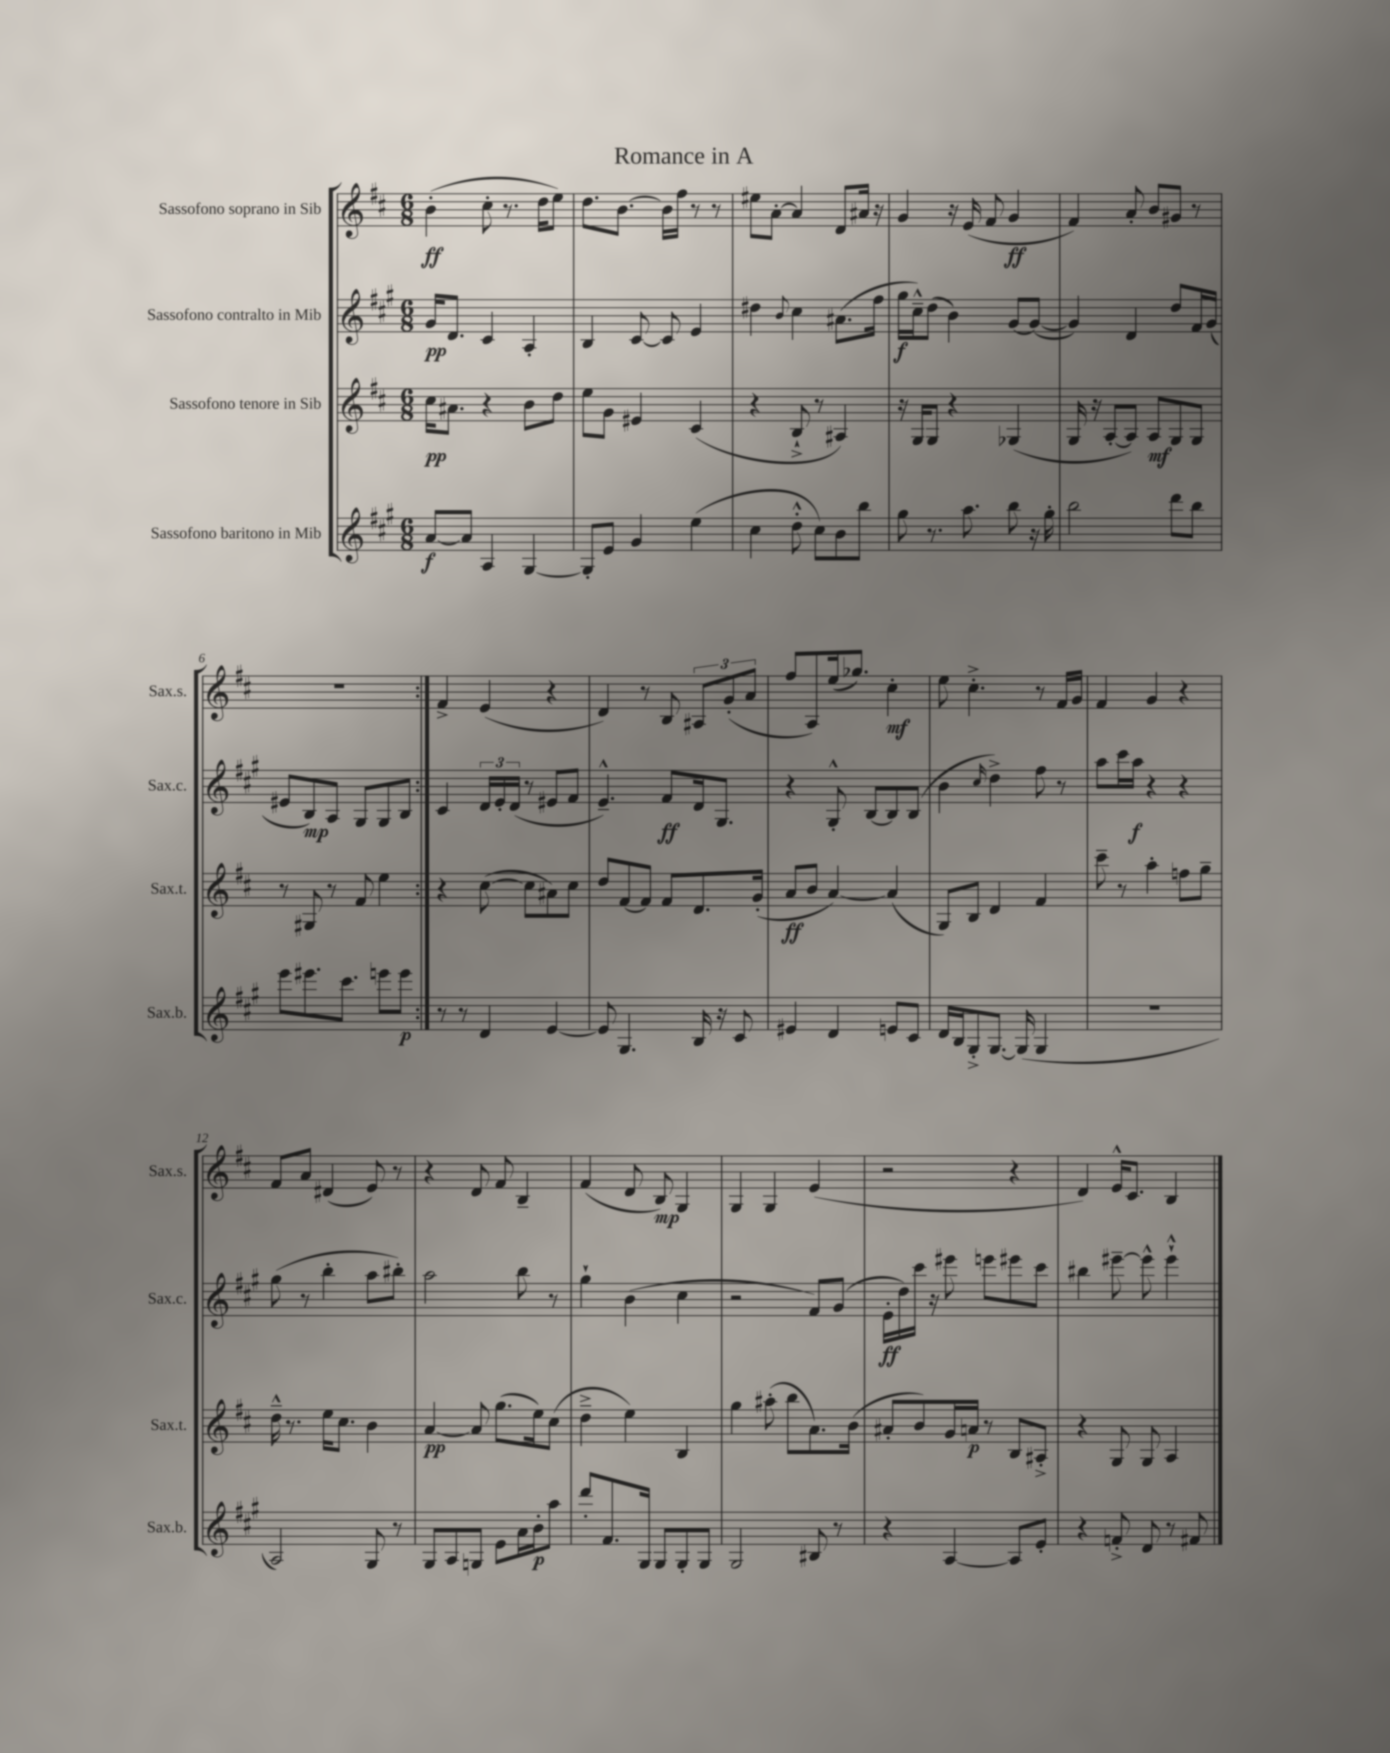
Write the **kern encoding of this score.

**kern	**kern	**kern	**kern
*staff4	*staff3	*staff2	*staff1
*clefG2	*clefG2	*clefG2	*clefG2
*k[f#c#g#]	*k[f#c#]	*k[f#c#g#]	*k[f#c#]
*M6/8	*M6/8	*M6/8	*M6/8
[8a	16cc#	16g#	(4b'
.	8.a#	8.d	.
8a]	.	.	.
4A	4r	4c#	8cc#'
.	.	.	8.r
[4G#	8b	4A'	.
.	.	.	16dd
.	8dd	.	8ee)
=	=	=	=
8G#']	8ee	4B	8.dd
8e	8g	.	.
.	.	.	[8.b
4g#	4e#	[8c#	.
.	.	8c#]	16b]
.	.	.	16ff#
(4ee	(4c#	4e	8r
.	.	.	8r
=	=	=	=
4cc#	4r	4dd#	8ee#
.	.	.	[8a'
.	.	8qqb	.
8dd'^^	8B`^	4cc#	4a]
8cc#)	8r	.	.
8b	4A#)	(8.a#	8d
8bb	.	.	16a#
.	.	16ff#	16r
=	=	=	=
8gg#	16r	16gg#	4g
.	16G	16cc#~^^)	.
8.r	8G	(8dd	.
.	4r	4b)	16r
8.aa	.	.	(16e
.	.	.	8f#
8bb	(4G-	[8g#	4g
16r	.	(8g#_	.
16gg#'	.	.	.
=	=	=	=
2bb	16G	4g#])	4f#)
.	16r	.	.
.	[8A'	.	.
.	8A])	4d	8a'
.	8A	.	8b
8ddd	8G	8dd	8g#
8bb	8G	16f#	8r
.	.	(16g#	.
=	=	=	=
8eee	8r	8e#	2.r
8.eee#	8G#	8B)	.
.	8r	8A	.
8.ccc#	.	.	.
.	8f#	8G#	.
8eee	4ee	8G#	.
8eee	.	8B	.
=:|!	=:|!	=:|!	=:|!
8r	4r	4c#	4f#^
8r	.	.	.
4d	([8cc#	24d	(4e
.	.	24e'	.
.	.	(24d	.
.	8cc#]	8r	.
[4e	8a#)	8e#	4r
.	8cc#	8f#	.
=	=	=	=
8e]	8dd	4.e~^^)	4d)
4.G#	[8f#	.	.
.	8f#]	.	8r
.	8f#	8f#	8B
16B	8.d	16d	12A#
16r	.	8.G#	.
.	.	.	(12g'
8c#	.	.	.
.	.	.	12a
.	(16g'	.	.
=	=	=	=
4e#	8a	4r	8ff#
.	8b	.	8A)
4d	[4a)	8G#'^^	(16ee
.	.	.	8.gg-)
.	.	[8B	.
8e	(4a]	8B]	4cc#'
8c#	.	(8B	.
=	=	=	=
16d	8G)	4b	8ee
16B	.	.	.
8G#'^	8B	.	4.cc#'^
.	.	16qqcc#	.
[8.G#	4d	4dd^)	.
(16G#]	.	.	.
4G#	4f#	8ff#	8r
.	.	8r	16f#
.	.	.	16g
=	=	=	=
2.r	8ccc#~	8aa	4f#
.	8r	16ccc#	.
.	.	16aa	.
.	4aa'	4r	4g
.	8ff	4r	4r
.	8gg~	.	.
=	=	=	=
2A)	16dd~^^	(8gg#	8f#
.	8.r	.	.
.	.	8r	8a
.	16ee	4bb'	(4d#
.	8.cc#	.	.
8G#	4b	8aa	8e)
8r	.	8bb#')	8r
=	=	=	=
8G#	[4a	2aa	4r
8A	.	.	.
8G	8a]	.	8d
8e	(8.gg	.	8f#
16a	.	8bb	4B~
16b'	16ee)	.	.
8aa	(8cc#	8r	.
=	=	=	=
8ddd'	4dd~^	4gg#`	(4f#
8.f#	.	.	.
.	4ee)	(4b	8d
16G#	.	.	.
8G#	.	.	8B)
8G#'	4B	4cc#	4G
8G#	.	.	.
=	=	=	=
2G#	4gg	2r	4G
.	(8aa#'	.	4G
.	8bb	.	.
8B#	8.a)	8f#)	(4e
8r	.	(8g#	.
.	(16b	.	.
=	=	=	=
4r	8a#'	16e'	2r
.	.	16dd)	.
.	8b)	16ccc#	.
.	.	16r	.
[4A	16g	8eee#	.
.	16a	.	.
.	8r	8eee	.
8A]	8B	8eee#	4r
8e'	8A#'^	8ccc#	.
=	=	=	=
4r	4r	4bb#	4d)
8f'^	8G	[8eee#~	16e^^
.	.	.	8.c#
8d	8G	8eee#^^]	.
8r	4A	4eee#`^^	4B
8f#	.	.	.
==	==	==	==
*-	*-	*-	*-
